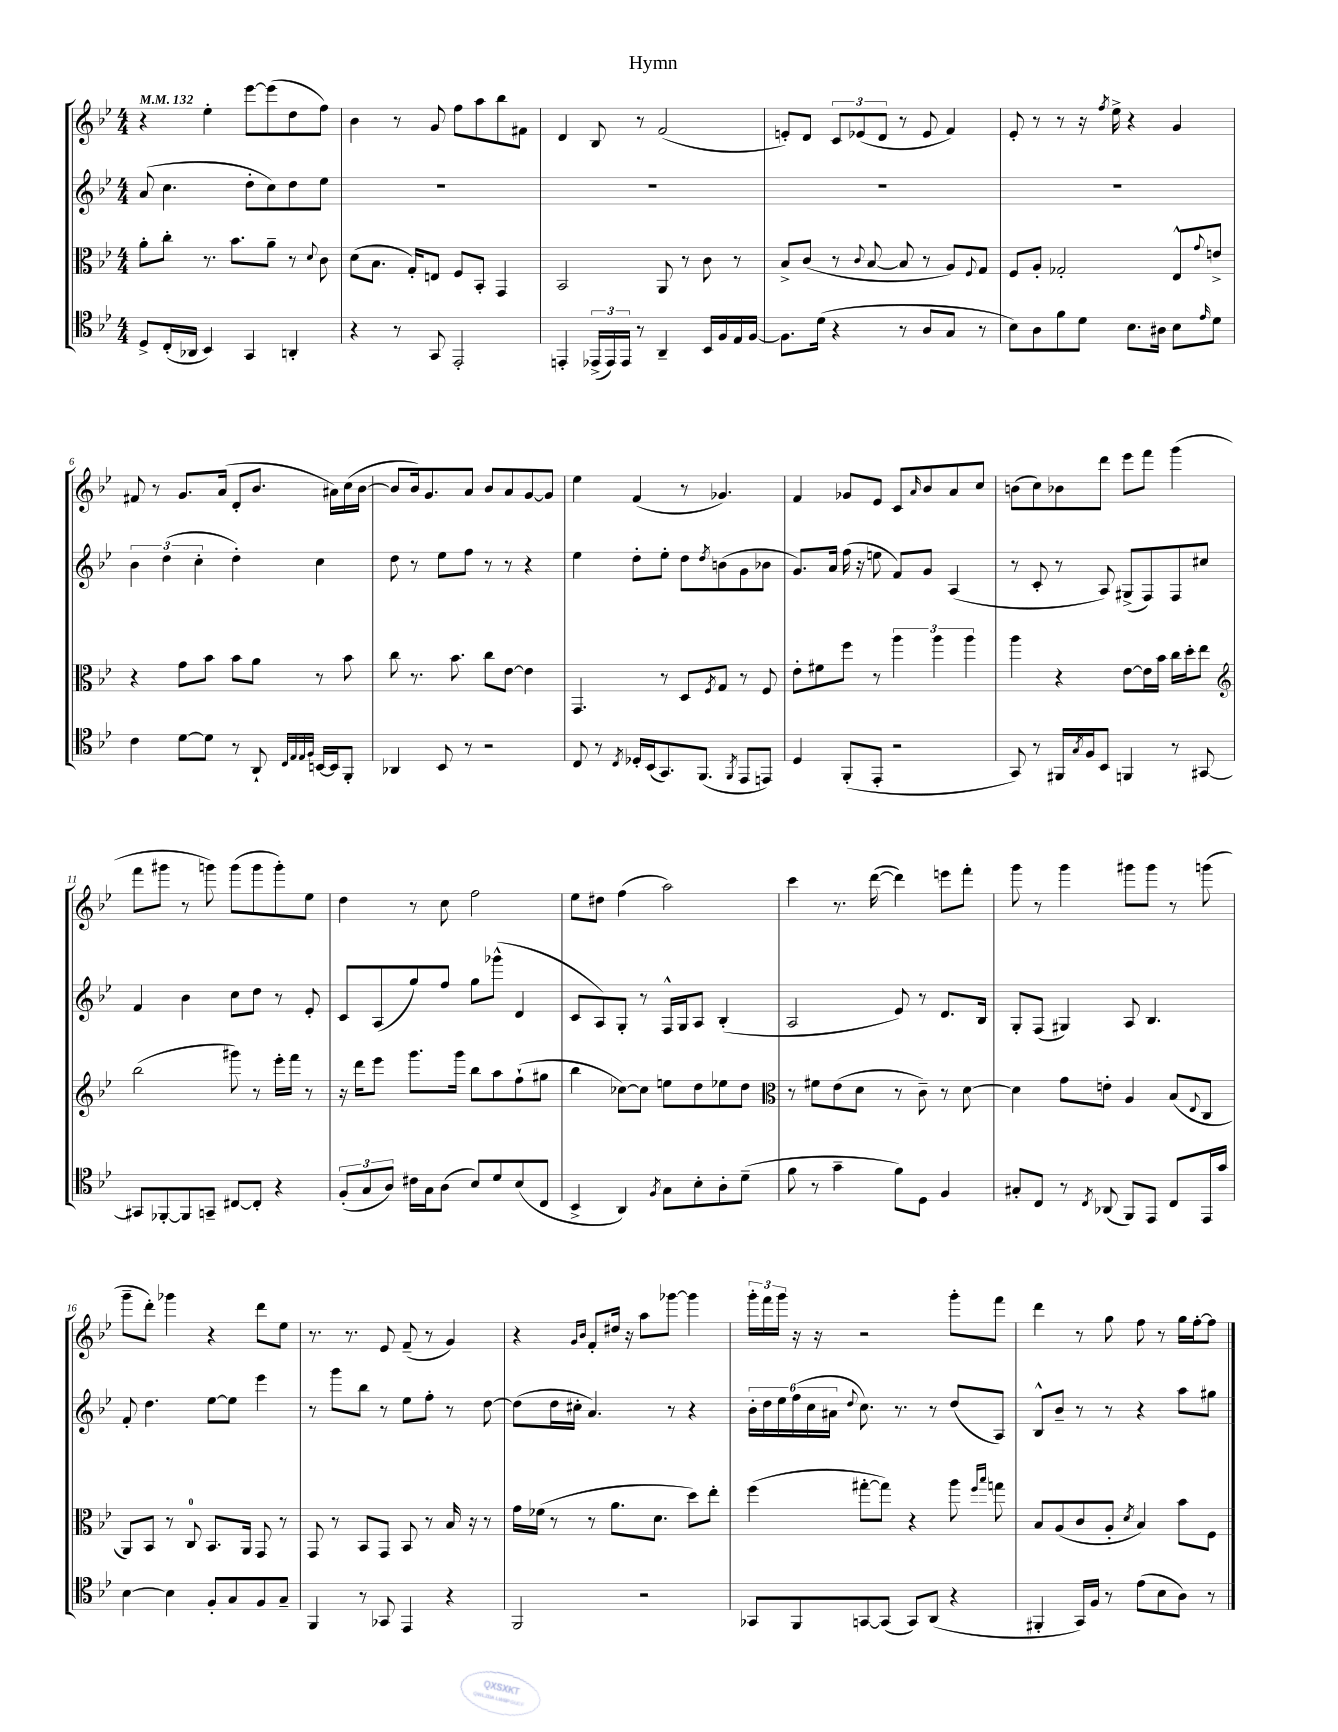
\header { title = "Hymn" }
<<
\new StaffGroup <<
\new Staff = "s0" {
    \clef treble \key bes \major \numericTimeSignature \time 4/4 \tempo 4 = 132
    r4 ees''4-. ees'''8~ ees'''8( d''8 f''8) |
    bes'4 r8 g'8 f''8 a''8 bes''8 fis'8 |
    d'4 bes8 r8 f'2( |
    e'8-.) d'8 \tuplet 3/2 { c'8 ees'8( d'8 } r8 ees'8 f'4) |
    ees'8-. r8 r8 r16 \acciaccatura { f''8 } ees''16-> r4 g'4 |
    fis'8 r8 g'8. a'16( d'8-. bes'8. ais'16) c''16( bes'16~ |
    bes'8 bes'16) g'8. a'8 bes'8 a'8 g'8~ g'8 |
    ees''4 f'4( r8 ges'4.) |
    f'4 ges'8 ees'8 c'8 \grace { a'16 } bes'8 a'8 c''8 |
    b'8( c''8) bes'8 d'''8 ees'''8 f'''8 g'''4( |
    f'''8 gis'''8 r8 g'''8) g'''8( g'''8 g'''8-.) ees''8 |
    d''4 r8 c''8 f''2 |
    ees''8 dis''8 f''4( a''2) |
    c'''4 r8. d'''16~( d'''4) e'''8 f'''8-. |
    g'''8 r8 g'''4 gis'''8 gis'''8 r8 g'''8( |
    g'''8-- d'''8-.) ges'''4 r4 d'''8 ees''8 |
    r8. r8. ees'8 f'8--( r8 g'4) |
    r4 \grace { g'16 bes'16 } f'8-. dis''16 r16 a''8 ges'''8~ ges'''4 |
    \tuplet 3/2 { g'''16-. f'''16 g'''16 } r16 r16 r2 g'''8-. f'''8 |
    d'''4 r8 g''8 f''8 r8 g''16 f''16~-. f''8 \bar "|." |
}
\new Staff = "s1" {
    \clef treble \key bes \major \numericTimeSignature \time 4/4
    a'8( c''4. d''8-. c''8) d''8 ees''8 |
    R1 |
    R1 |
    R1 |
    R1 |
    \tuplet 3/2 { bes'4 d''4( c''4-. } d''4-.) c''4 |
    d''8 r8 ees''8 f''8 r8 r8 r4 |
    ees''4 d''8-. ees''8-. d''8 \acciaccatura { d''8 } b'8( g'8 bes'8 |
    g'8.) a'16 f''16( r16 e''8 f'8) g'8 a4( |
    r8 c'8-. r8 a8) gis8->( f8) f8 cis''8 |
    f'4 bes'4 c''8 d''8 r8 ees'8-. |
    c'8 a8( g''8) f''8 g''8 ges'''8-^( d'4 |
    c'8 a8) g8-. r8 f16-^ g16 a8 bes4-.( |
    a2 ees'8) r8 d'8. bes16 |
    g8-. f8( gis4) a8 bes4. |
    f'8-. d''4. ees''8~ ees''8 ees'''4 |
    r8 g'''8 bes''8 r8 ees''8 f''8-. r8 d''8~ |
    d''8( d''16 cis''16-. a'4.) r8 r4 |
    \tuplet 6/4 { bes'16-. d''16 ees''16 f''16( c''16 ais'16 } \appoggiatura { d''8 } c''8.) r8. r8 d''8( a8) |
    bes8-^ bes'8-- r8 r8 r4 a''8 gis''8 \bar "|." |
}
\new Staff = "s2" {
    \clef alto \key bes \major \numericTimeSignature \time 4/4
    a'8-. c''8-. r8. bes'8. a'8-- r8 \appoggiatura { d'8 } c'8 |
    d'8( bes8. g16-.) e8 f8 bes,8-. g,4 |
    bes,2 a,8 r8 c'8 r8 |
    bes8-> c'8( r8 \appoggiatura { c'8 } bes8~ bes8 r8 a8) \appoggiatura { f8 } g8 |
    f8 a8-. ges2-. ees8-^ \appoggiatura { g'8 } e'8-> |
    r4 g'8 bes'8 bes'8 a'8 r8 bes'8 |
    c''8 r8. bes'8. c''8 ees'8~ ees'4 |
    g,4. r8 d8 \acciaccatura { f8 } g8 r8 f8 |
    ees'8-. fis'8 f''8 r8 \tuplet 3/2 { a''4 a''4 a''4 } |
    a''4 r4 ees'8~ ees'16 bes'16 c''16 d''16-. ees''8 |
    \clef treble bes''2( gis'''8) r8 ees'''16-. f'''16 r8 |
    r16 d'''16 ees'''8 g'''8. g'''16 bes''8 a''8 f''8-!( gis''8 |
    bes''4 ces''8~) ces''8 e''8 d''8 ees''8 d''8 |
    \clef alto r8 fis'8 ees'8( d'8 r8 c'8--) r8 d'8~ |
    d'4 g'8 e'8-. a4 bes8( \appoggiatura { ees8 } c8 |
    a,8) bes,8 r8 c8-0 bes,8. a,16 g,8 r8 |
    g,8 r8 bes,8 g,8 bes,8 r8 bes16 r16 r8 |
    g'16 fes'16( r8 r8 a'8. d'8. d''8) ees''8-. |
    f''4( gis''8~-. gis''8) r4 a''8 \grace { f''16 bes''16 } g''8 |
    bes8 a8( c'8 a8-. \acciaccatura { d'8 } bes4) bes'8 f8 \bar "|." |
}
\new Staff = "s3" {
    \clef tenor \key bes \major \numericTimeSignature \time 4/4
    d8-> c16-.( aes,16 bes,4) g,4 a,4-. |
    r4 r8 g,8 ees,2-. |
    e,4-. \tuplet 3/2 { ees,16->( ees,16) ees,16 } r8 a,4-- bes,16 f16 ees16 f16~ |
    f8. d'16( r4 r8 a8 g8 r8 |
    bes8) a8 f'8 d'8 bes8. ais16 bes8 \grace { ees'16 } d'8 |
    c'4 d'8~ d'8 r8 a,8-! \grace { c32 ees32 ees32 f32 } b,16~ b,16 f,8-. |
    aes,4 bes,8 r8 r2 |
    c8 r8 \acciaccatura { c8 } des16-. bes,16( g,8.) f,8.( \acciaccatura { f,8 } ees,8 e,8) |
    d4 f,8-.( ees,8-. r2 |
    g,8) r8 fis,16 \acciaccatura { g8 } f16 bes,8 f,4 r8 gis,8~ |
    gis,8 fes,8~-. fes,8 g,8-- cis8~ cis8-. r4 |
    \tuplet 3/2 { f8-.( g8 a8) } cis'16 g16 a8( bes8) d'8 bes8( c8 |
    bes,4-> a,4) \acciaccatura { f8 } g8 bes8-. a8-. d'8--( |
    f'8 r8 g'4-- f'8) d8 f4 |
    gis8-. c8 r8 \acciaccatura { c8 } aes,8( f,8) ees,8 c8 ees,16 g'16 |
    bes4~ bes4 f8-. g8 f8 g8-- |
    f,4 r8 ges,8 ees,4 r4 |
    f,2 r2 |
    ges,8 f,8 g,8~ g,8( g,8) a,8( r4 |
    fis,4-. g,16) f16 r8 ees'8( bes8 a8) r8 \bar "|." |
}
>>
>>
